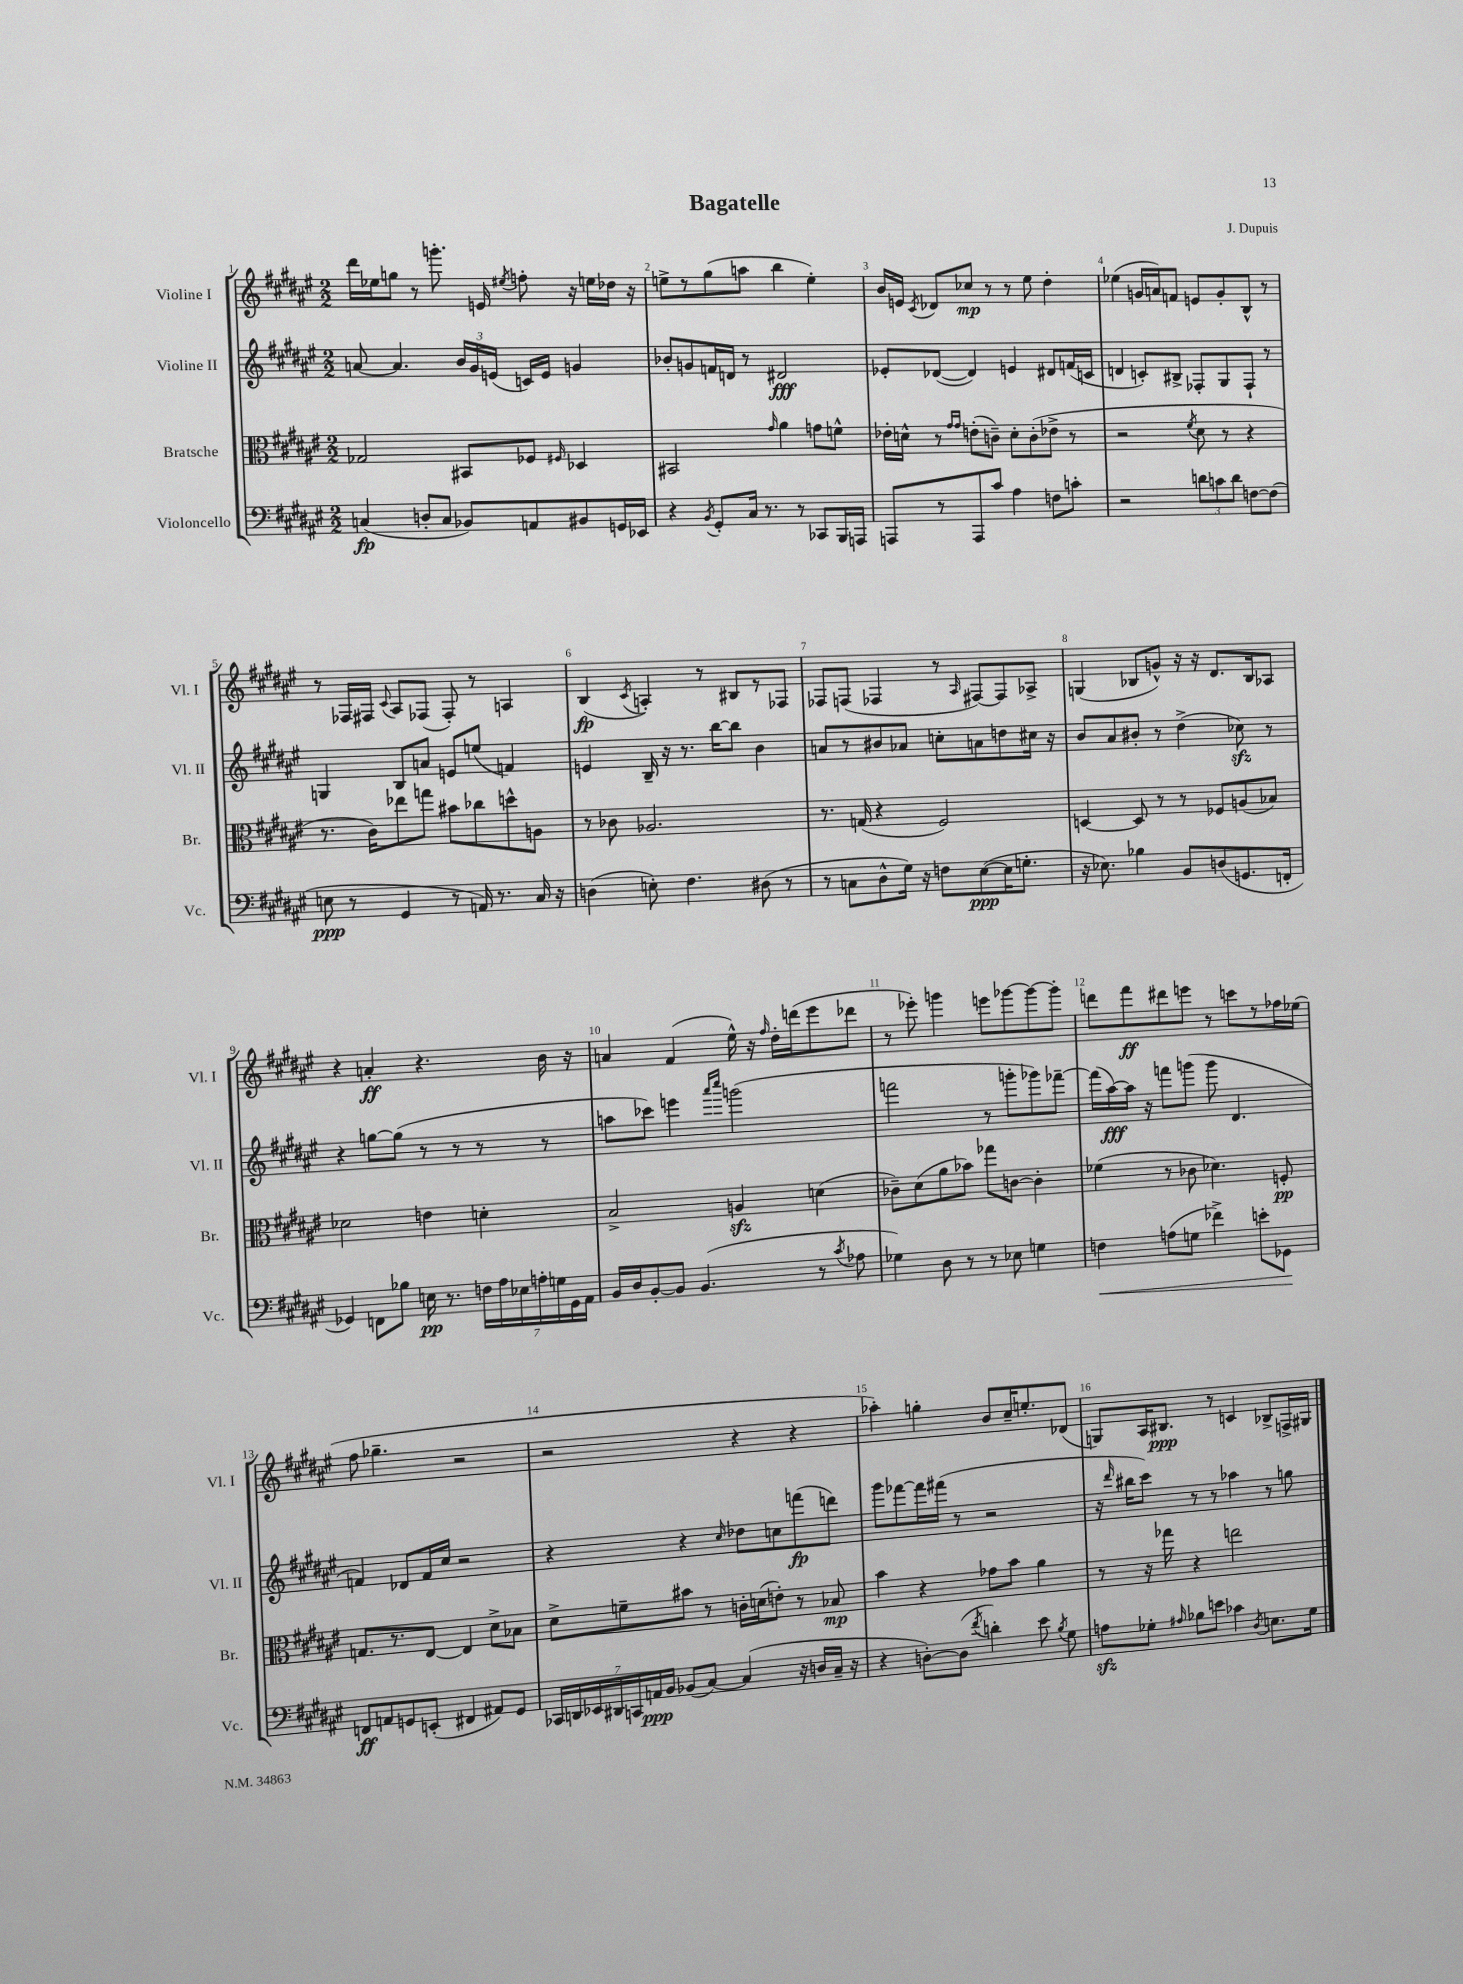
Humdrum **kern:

**kern	**kern	**kern	**kern
*staff4	*staff3	*staff2	*staff1
*clefF4	*clefC3	*clefG2	*clefG2
*k[f#c#g#d#a#e#]	*k[f#c#g#d#a#e#]	*k[f#c#g#d#a#e#]	*k[f#c#g#d#a#e#]
*M2/2	*M2/2	*M2/2	*M2/2
(4C	2G-	[8a	16ddd#
.	.	.	16ee-
.	.	4.a]	8gg
8D'	.	.	8r
8C	.	.	8.ggg'
8BB-)	8BB#	24b	.
.	.	24g#	.
.	.	.	16e
.	.	(24e	.
.	.	.	8qee#
8AA	8F-	16c)	8ff'
.	.	16e	.
.	16qqF#	.	.
8BB#	4D-	4g	16r
.	.	.	16ee
16GG	.	.	16dd-
16EE-	.	.	16r
=	=	=	=
4r	2BB#	8b-'	8ee^
.	.	8g	8r
8qBB	.	.	.
8GG#'	.	16f	(8gg#
.	.	16d	.
16C#	.	8r	8aa
8.r	.	.	.
.	16qqg#	.	.
.	4a#	2d#	4bb
8r	.	.	.
8CC-	8g	.	4ee')
16BBB	8f^^	.	.
16AAA	.	.	.
=	=	=	=
8AAA	16e-'	8e-'	16b
.	16d^^	.	16e
.	.	.	8qc#
8r	8r	([8d-	8d-
.	16qqg#	.	.
.	16qqg#	.	.
8AAA	(8e'	4d-])	8cc-
8c#	8c~)	.	8r
4A#	8d'	4e	8r
.	(8c'	.	8ee#
8F	8e-^	8d#	4dd#'
8c'	8r	(16f	.
.	.	16c	.
=	=	=	=
2r	2r	4d	(4ee-
.	.	8c')	16g
.	.	.	16a)
.	.	8B#^	8f
.	8qf#	.	.
12d	8d#	8F-'	8e
12c	.	.	.
.	8r	8G#	8g'
12d	.	.	.
[8F	4r	8F-`	8B^^
(8F]	.	8r	8r
=	=	=	=
8E	8.r	4G	8r
8r	.	.	16F-
.	16c#)	.	16F#
.	.	.	8qqc#
4GG#	8ee-	8B	8A#
.	8gg	8a	(8F-
8r	8b#	8e	8F-')
16AA)	8cc-	(8ee	8r
8.r	.	.	.
.	8dd^^	4f)	4A
16C#	8A	.	.
16r	.	.	.
=	=	=	=
(4D	8r	4e	(4B
.	8c-	.	.
.	.	.	8qc#
8E')	2.A-	16B~	4A')
.	.	16r	.
4.F#	.	8.r	.
.	.	.	8r
.	.	[16bb	.
.	.	8bb]	8B#
(8D#	.	4b	8r
8r	.	.	8F-
=	=	=	=
8r	8.r	8a	8F-
8C	.	8r	(8F
.	(16G	.	.
8D#^^	4r	8b#	4F-
16G#)	.	8a-	.
16r	.	.	.
8F	2F#)	8cc'	8r
.	.	.	16qqA#
([8E#	.	8a	[8F#)
16E#]	.	8dd	8F#]
8.G'	.	.	.
.	.	16cc#	8A-^
.	.	16r	.
=	=	=	=
16r	[4D	8b	(4G
8.E-)	.	.	.
.	.	8a#	.
4B-	8D]	8b#'	8B-
.	8r	8r	8g^^)
8BB	8r	(4dd#^	16r
.	.	.	16r
(8D	8F-	.	8.d#
8.GG	(8A	8cc-)	.
.	.	.	16B-
.	8B-)	8r	8A-
16FF'	.	.	.
=	=	=	=
4GG-)	2d-	4r	4r
8FF	.	[8gg	4a'
8B-	.	(8gg]	.
16E	4e	8r	4.r
8.r	.	.	.
.	.	8r	.
28F	4d'	8r	.
28A#	.	.	.
28E-	.	.	.
28A'	.	.	.
.	.	8r	16b
28G	.	.	.
28GG-	.	.	.
.	.	.	16r
28AA#	.	.	.
=	=	=	=
16BB	2B^	8aa	4a
16D#	.	.	.
[8BB'	.	8ccc-)	.
8BB]	.	4eee	(4f#
(4.BB	.	.	.
.	.	16qqaaa#	.
.	.	16qqcccc#	.
.	4A	(2ggg	16ee#^^)
.	.	.	16r
.	.	.	16qqff#
.	.	.	16dd#'
.	.	.	(16ddd
8r	(4d	.	8eee#
8qc#	.	.	.
8A-	.	.	8ddd-
=	=	=	=
4G-)	8c-~)	2fff	8r
.	(8d#	.	8eee-')
8D#	8a#	.	4ggg
8r	8b-)	.	.
8r	8gg-	8r	8eee
8E-	[8c	8ggg'	[8ggg-
4G	4c']	8ggg-)	8ggg-_
.	.	[8fff-~	8ggg-']
=	=	=	=
4F	(4f-	(16fff-]	8ddd
.	.	[16aa#)	.
.	.	16aa#]	8fff#
.	.	16r	.
(8A	8r	8fff	8ddd#
8G	8c-	(8ggg	8eee
4f-^)	4.d-)	8ggg	8r
.	.	4.d#	8ccc
8e'	.	.	8r
8GG-	8F'	.	16ff-
.	.	.	(16ee-
=	=	=	=
8FF	8.G	4f)	8ff#
8AA	.	.	4.gg-~
.	8.r	.	.
8GG	.	8d-	.
(8EE'	[8E#	16f	.
.	.	16cc#	.
4FF#	4E#]	2r	2r
8AA#)	8d#^	.	.
8GG	8B-	.	.
=	=	=	=
28CC-	8d#^	4r	2r
28DD	.	.	.
28EE-	.	.	.
28DD#	.	.	.
.	8f~	.	.
28CC	.	.	.
28AA	.	.	.
28BB	.	.	.
(8BB-	8b#	4r	.
[8C#)	8r	.	.
.	.	16qqcc#	.
(4C#]	16c'	8dd-	4r
.	(16d	.	.
.	8e')	8cc	.
16r	8r	(8fff	4r
16D	.	.	.
16C#~	8B-	8ddd)	.
16r	.	.	.
=	=	=	=
4r	4b	8ggg#	4aa-')
.	.	[8fff-	.
[8D')	4r	16fff-]	4gg'
.	.	(16fff#	.
(8D]	.	8r	.
8qf#	.	.	.
4d')	8g-	2r	8b
.	8b	.	16cc#~
.	.	.	8.ee'
8e#	4a#	.	.
8qB	.	.	.
8G#	.	.	(8d-
=	=	=	=
8A	8r	16r	8G)
.	.	16qqddd#	.
.	.	16bb#	.
8G-'	16r	8ccc#)	16A#
.	16gg-	.	8.B#
16qqA#	.	.	.
8B-	4r	8r	.
8e	.	8r	8r
4c-	2ee	4aa-	4c
8qD#	.	.	.
8.E	.	8r	8B-^
.	.	8gg	16F^
16G-	.	.	16G#
==	==	==	==
*-	*-	*-	*-
